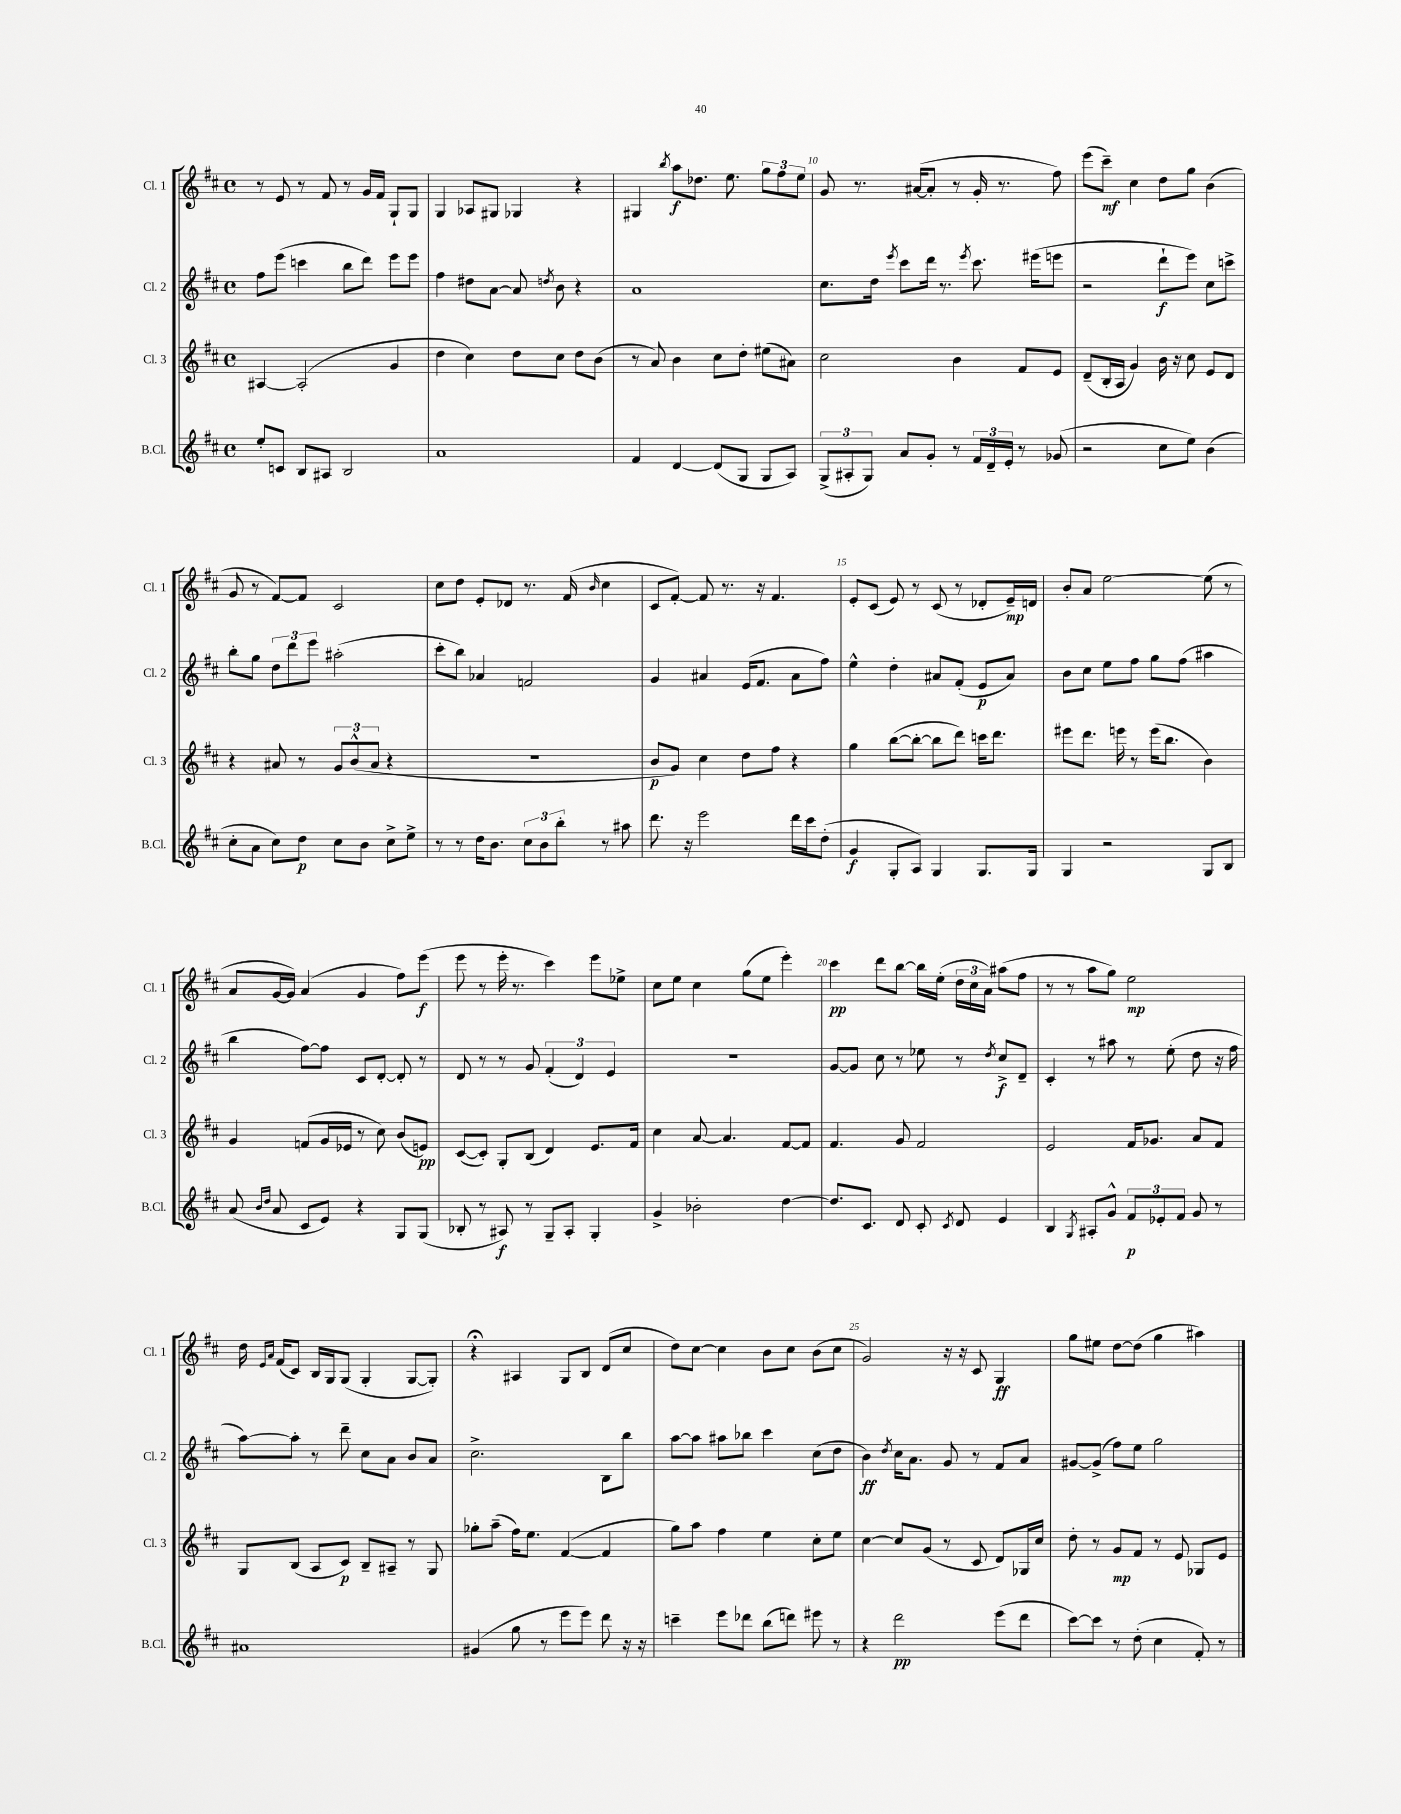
<<
\new StaffGroup <<
\new Staff = "s0" \with { instrumentName = "Cl. 1" shortInstrumentName = "Cl. 1" } {
    \clef treble \key d \major \defaultTimeSignature \time 4/4
    \autoBeamOff r8 e'8 r8 fis'8 r8 g'16[ fis'16] g8[-! g8] |
    g4 aes8[ gis8] ges4 r4 |
    gis4 \acciaccatura { b''8 } a''8[\f des''8.] e''8. \tuplet 3/2 { g''8[ fis''8 e''8] } |
    g'8 r8. ais'16[~( ais'8]-. r8 g'16-. r8. fis''8) |
    e'''8[( cis'''8]--\mf) cis''4 d''8[ g''8] b'4( |
    g'8 r8 fis'8[~) fis'8] cis'2 |
    cis''8[ d''8] e'8[-. des'8] r8. fis'16( \grace { b'16 } cis''4 |
    cis'8[ fis'8]~-.) fis'8 r8. r16 fis'4. |
    e'8[-. cis'8]( e'8) r8 cis'8( r8 des'8[-. e'16--\mp) d'16] |
    b'8[-. a'8] e''2~ e''8( r8 |
    a'8[ g'16~ g'16]) a'4( g'4 fis''8[) e'''8]\f( |
    e'''8 r8 e'''16-. r8. cis'''4) e'''8[ ees''8]-> |
    cis''8[ e''8] cis''4 g''8[( e''8] e'''4-.) |
    cis'''4\pp d'''8[ b''8]~ b''16[ e''16]-.( \tuplet 3/2 { d''16[ cis''16 a'16]) } ais''8[( fis''8] |
    r8 r8 a''8[ g''8]) e''2\mp |
    d''16 \grace { e'16[ a'16] } fis'16[( cis'8]) b16[ g16 g8]( g4-. g8[~ g8]-.) |
    r4\fermata ais4 g8[ b8] d'8[( cis''8] |
    d''8[) cis''8]~ cis''4 b'8[ cis''8] b'8[( cis''8] |
    g'2) r16 r16 cis'8 g4\ff |
    g''8[ eis''8] d''8[~ d''8]( g''4 ais''4) \bar "|." |
}
\new Staff = "s1" \with { instrumentName = "Cl. 2" shortInstrumentName = "Cl. 2" } {
    \clef treble \key d \major \defaultTimeSignature \time 4/4
    \autoBeamOff fis''8[ e'''8]( c'''4 b''8[ d'''8]) e'''8[ e'''8] |
    fis''4 dis''8[ a'8]~ a'8 \acciaccatura { d''8 } b'8 r4 |
    a'1 |
    cis''8.[ d''16] \acciaccatura { e'''8 } cis'''8[ d'''16] r8. \acciaccatura { e'''8 } cis'''8. eis'''16[( e'''8] |
    r2 d'''8[-!\f e'''8]) cis''8[ c'''8]-> |
    b''8[-. g''8] \tuplet 3/2 { d''8[ d'''8 e'''8] } ais''2-.( |
    cis'''8[-. b''8]) aes'4 f'2 |
    g'4 ais'4 e'16[( fis'8.] ais'8[ fis''8]) |
    e''4-^ d''4-. ais'8[ fis'8]-.( e'8[\p ais'8]) |
    b'8[ cis''8] e''8[ fis''8] g''8[ fis''8]( ais''4 |
    b''4 fis''8[~) fis''8] cis'8[ d'8]~-. d'8-. r8 |
    d'8 r8 r8 g'8 \tuplet 3/2 { fis'4-.( d'4) e'4 } |
    R1 |
    g'8[~ g'8] cis''8 r8 ees''8 r8 \acciaccatura { d''8 } cis''8[->\f d'8]-- |
    cis'4-. r8 ais''8 r8 e''8-.( d''8 r16 fis''16 |
    a''8[~) a''8]-. r8 d'''8-- cis''8[ a'8] b'8[ a'8] |
    cis''2.-> b8[ b''8] |
    a''8[~ a''8] ais''8[ bes''8] cis'''4 cis''8[( d''8] |
    b'4\ff) \acciaccatura { d''8 } cis''16[ a'8.] g'8 r8 fis'8[ a'8] |
    gis'8[~ gis'8]->( fis''8[) e''8] g''2 \bar "|." |
}
\new Staff = "s2" \with { instrumentName = "Cl. 3" shortInstrumentName = "Cl. 3" } {
    \clef treble \key d \major \defaultTimeSignature \time 4/4
    \autoBeamOff ais4~ ais2-.( g'4 |
    d''4 cis''4) d''8[ cis''8] d''8[ b'8]( |
    r8 a'8) b'4 cis''8[ d''8]-. eis''8[( ais'8]) |
    cis''2 b'4 fis'8[ e'8] |
    d'8[--( b16-. a16] g'4) b'16 r16 cis''8 e'8[ d'8] |
    r4 ais'8 r8 \tuplet 3/2 { g'8[ b'8-^( ais'8] } r4 |
    r1 |
    b'8[\p g'8]) cis''4 d''8[ fis''8] r4 |
    g''4 b''8[~( b''8]~-. b''8[ d'''8]) c'''16[ d'''8.] |
    eis'''8[ d'''8.] e'''16 r8 e'''16[( b''8.] b'4) |
    g'4 f'8[( g'16 ees'16] r8 cis''8) b'8[( e'8]\pp) |
    cis'8[~( cis'8]-.) g8[-. b8]( d'4) e'8.[ fis'16] |
    cis''4 a'8~ a'4. fis'8[~ fis'8] |
    fis'4. g'8 fis'2 |
    e'2 fis'16[ ges'8.] a'8[ fis'8] |
    g8[ b8]( a8[ cis'8]\p) b8[-- ais8]-- r8 g8 |
    ges''8[-. a''8]--( fis''16[) e''8.] fis'4~( fis'4 |
    g''8[) a''8] fis''4 e''4 cis''8[-. e''8] |
    cis''4~ cis''8[ g'8]( r8 cis'8 d'8[) ges16 cis''16] |
    d''8-. r8 g'8[\mp fis'8] r8 e'8 ges8[ e'8] \bar "|." |
}
\new Staff = "s3" \with { instrumentName = "B.Cl." shortInstrumentName = "B.Cl." } {
    \clef treble \key d \major \defaultTimeSignature \time 4/4
    \autoBeamOff e''8[-. c'8] b8[ ais8] b2 |
    a'1 |
    fis'4 d'4~ d'8[( g8] g8[ a8]) |
    \tuplet 3/2 { g8[->( ais8-. g8]) } a'8[ g'8]-. r8 \tuplet 3/2 { fis'16[ d'16-- e'16]-. } r8 ges'8( |
    r2 cis''8[ e''8]) b'4( |
    cis''8[-. a'8] cis''8[) d''8]\p cis''8[ b'8] cis''8[-> e''8]-> |
    r8 r8 d''16[ b'8.] \tuplet 3/2 { cis''8[ b'8 b''8]-. } r8 ais''8 |
    d'''8. r16 e'''2 d'''16[ cis'''16 d''8]-.( |
    g'4\f g8[-. a8]) g4 g8.[ g16] |
    g4 r2 g8[ b8] |
    a'8( \grace { b'16[ d''16] } a'8 cis'8[ e'8]) r4 g8[ g8]( |
    bes8-. r8 ais8\f) r8 g8[-- ais8]-. g4-. |
    g'4-> bes'2-. d''4~ |
    d''8.[ cis'8.] d'8 cis'8-. \acciaccatura { cis'8 } d'8 e'4 |
    b4 \acciaccatura { g8 } ais8[-. g'8]-^ \tuplet 3/2 { fis'8[\p ees'8-. fis'8] } g'8 r8 |
    ais'1 |
    gis'4( g''8 r8 e'''8[ e'''8]) d'''8 r16 r16 |
    c'''4-- e'''8[ des'''8] b''8[( d'''8]) eis'''8 r8 |
    r4 d'''2\pp e'''8[( d'''8] |
    cis'''8[~) cis'''8] r8 d''8-.( cis''4 fis'8-.) r8 \bar "|." |
}
>>
>>
\layout { \context { \Score currentBarNumber = #7 \override BarNumber.break-visibility = ##(#f #t #t) barNumberVisibility = #(every-nth-bar-number-visible 5) } }
